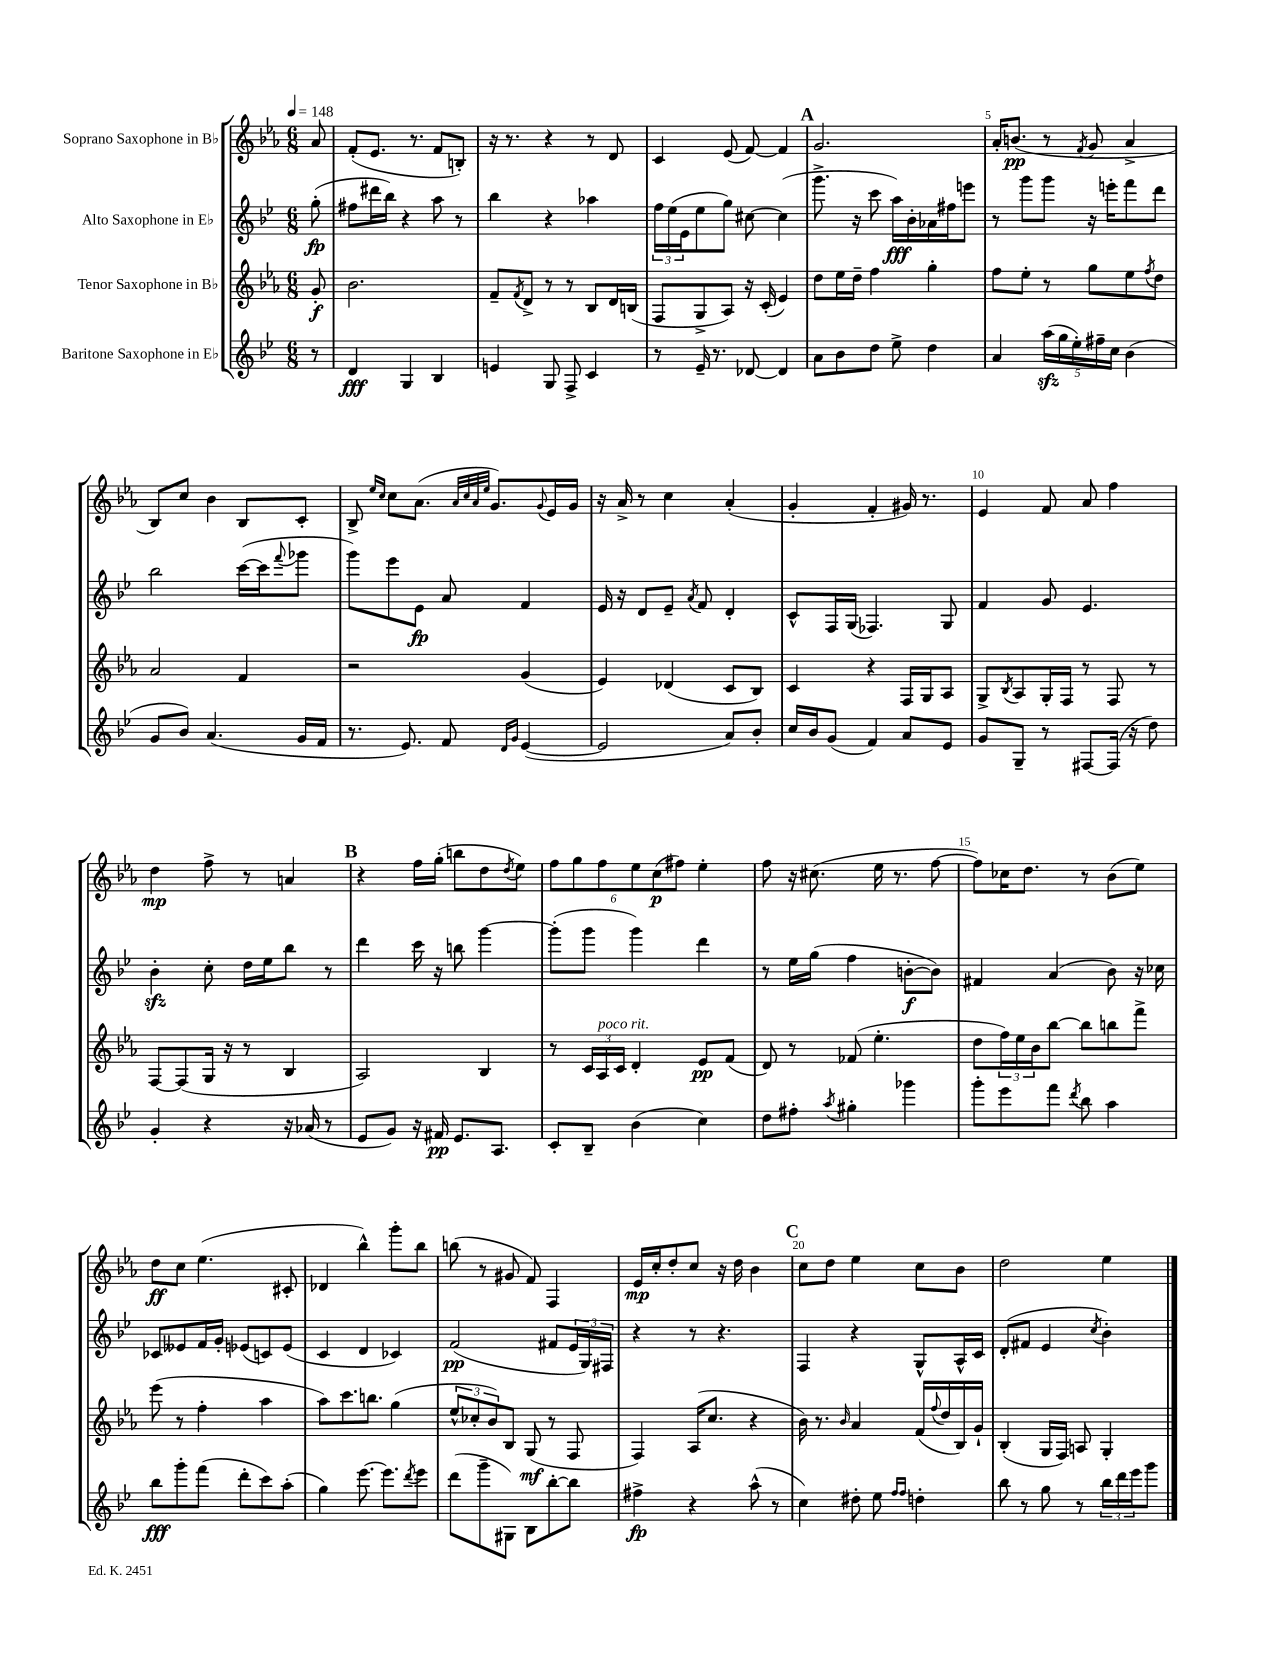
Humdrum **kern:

**kern	**kern	**kern	**kern
*staff4	*staff3	*staff2	*staff1
*clefG2	*clefG2	*clefG2	*clefG2
*k[b-e-]	*k[b-e-a-]	*k[b-e-]	*k[b-e-a-]
*M6/8	*M6/8	*M6/8	*M6/8
*MM148	*MM148	*MM148	*MM148
8r	8g'/	(8gg'\	8a-/
=	=	=	=
4d/	2.b-\	8ff#\L	(8f'/L
.	.	16ddd#\L	8.e-/J
.	.	16bb-\JJ)	.
4G/	.	4r	.
.	.	.	8.r
4B-/	.	8aa\	8f/L
.	.	8r	8B'/J)
=	=	=	=
4e/	8f~/L	4bb-\	16r
.	.	.	8.r
.	8qf/	.	.
.	8d^/J	.	.
8G/	8r	4r	4r
8F^/	8r	.	.
4c/	8B-/L	4aa-\	8r
.	16d/L	.	8d/
.	(16B/JJ	.	.
=	=	=	=
8r	8F/L	24ff\LL	4c/
.	.	(24ee-\	.
.	.	24e-\J	.
16e-~/	8G^/	8ee-\	.
8.r	.	.	.
.	8A-/J)	8gg\J)	(8e-/
[8d-/	16r	[8cc#\	[8f/)
.	(16c'/	.	.
4d-/]	4e-/)	(4cc#\]	4f/]
=	=	=	=
8a\L	8dd\L	8.ggg^\	2.g/
8b-\	16ee-\L	.	.
.	16dd~\JJ	16r	.
8dd\J	4ff\	8ccc\	.
8ee-^\	.	16aa\LL)	.
.	.	16b-'\	.
4dd\	4gg'\	16a-\	.
.	.	16ff#\J	.
.	.	8eee\J	.
=	=	=	=
4a/	8ff\L	8r	16a-'/LK
.	.	.	(8.b/J
.	8ee-'\J	8ggg\L	.
(20aa\LL	8r	8ggg\J	8r
20gg\	.	.	.
20ee-'\)	.	.	.
.	.	.	8qf/
.	8gg\L	16r	8g/
20ff#~\	.	.	.
.	.	16eee'\LK	.
20cc\JJ	.	.	.
(4b-\	8ee-\	8fff\	4a-^/
.	8qff/	.	.
.	8dd\J	8ddd\J	.
=	=	=	=
8g/L	2a-/	2bb-\	8B-/L)
8b-/J)	.	.	8cc/J
(4.a/	.	.	4b-\
.	4f/	([16ccc\LL	8B-/L
.	.	16ccc\]J	.
.	.	8qqfff/	.
16g/LL	.	8ggg-\J	8c'/J
16f/JJ	.	.	.
=	=	=	=
8.r	2r	8ggg\L)	8B-^/
.	.	.	16qqee-/LL
.	.	.	16qqcc/JJ
.	.	8eee-\	8cc\L
8.e-/)	.	.	.
.	.	8e-\J	(8.a-\J
8f/	.	8a/	.
.	.	.	32qqa-/LLL
.	.	.	32qqcc/
.	.	.	32qqa-/
.	.	.	32qqee-/JJJ
.	.	.	8.g/L)
16qqd/LL	.	.	.
16qqg/JJ	.	.	.
([4e-/	(4g/	4f/	.
.	.	.	8qqg/
.	.	.	16e-/L
.	.	.	16g/JJ
=	=	=	=
2e-/]	4e-/)	16e-/	16r
.	.	16r	16a-^/
.	.	8d/L	8r
.	(4d-/	8e-~/J	4cc\
.	.	8qa/	.
.	.	8f/	.
8a/L)	8c/L	4d'/	(4a-'/
8b-'/J	8B-/J)	.	.
=	=	=	=
16cc/LL	4c/	8c^^/L	4g'/
16b-/J	.	.	.
(8g/J	.	16F/L	.
.	.	(16G/JJ	.
4f/)	4r	4.F-/)	4f'/
8a/L	16F/LL	.	16g#/)
.	16G/J	.	8.r
8e-/J	8A-/J	8G/	.
=	=	=	=
8g/L	8G^/L	4f/	4e-/
.	8qB-/	.	.
8G~/J	8A-/	.	.
8r	16G'/L	8g/	8f/
.	16F/JJ	.	.
[8F#/L	8r	4.e-/	8a-/
(16F#/]Jk	8F/	.	4ff\
16r	.	.	.
8dd\)	8r	.	.
=	=	=	=
4g'/	[8F/L	4b-'\	4dd\
.	(8F/]	.	.
4r	16G/Jk	8cc'\	8ff^\
.	16r	.	.
.	8r	16dd\LL	8r
.	.	16ee-\J	.
16r	4B-/	8bb-\J	4a/
(16a-/	.	.	.
8r	.	8r	.
=	=	=	=
8e-/L	2A-/)	4ddd\	4r
8g/J)	.	.	.
16r	.	16ccc\	16ff\LL
16f#/	.	16r	(16gg'\JJ
8.e-/L	.	8bb\	8bb\L
.	4B-/	[4ggg\	8dd\
8.A/J	.	.	.
.	.	.	8qdd/
.	.	.	8ee-\J)
=	=	=	=
8c'/L	8r	(8ggg'\]L	12ff\L
.	.	.	12gg\
8B-~/J	24c/LL	8ggg\J	.
.	24A-/	.	12ff\
.	24c/JJ	.	.
(4b-\	4d'/	4ggg\)	12ee-\
.	.	.	(12cc\
.	.	.	12ff#\J)
4cc\)	8e-/L	4ddd\	4ee-'\
.	(8f/J	.	.
=	=	=	=
8dd\L	8d/)	8r	8ff\
8ff#'\J	8r	16ee-\LL	16r
.	.	(16gg\JJ	(8.cc#\
8qaa/	.	.	.
4gg#'\	(8f-/	4ff\	.
.	4.ee-'\	.	16ee-\
.	.	.	8.r
4ggg-\	.	[8b'\L	.
.	.	8b\]J)	[8ff\
=	=	=	=
8ggg'\L	8dd\L	4f#/	8ff\]L)
8eee-\	24ff\L)	.	16cc-\K
.	24ee-\	.	.
.	.	.	8.dd\J
.	24b-\J	.	.
8fff\J	[8bb-\J	(4a/	.
8qddd/	.	.	.
8bb-\	8bb-\]L	.	8r
4aa\	8bb\	8b-\)	(8b-\L
.	8fff^\J	16r	8ee-\J)
.	.	16cc-\	.
=	=	=	=
8bb-\L	(8eee-\	8c-/L	8dd\L
8ggg'\	8r	8e--/	8cc\J
(8fff\J	4ff'\	16f/L	(4.ee-\
.	.	16g'/JJ	.
8ddd'\L	.	(8e-/L	.
8ccc\)	4aa-\	8c/)	.
(8aa'\J	.	(8e-/J	8c#'/
=	=	=	=
4gg\)	8aa-\L)	4c/	4d-/
.	8.ccc\	.	.
[8.eee-\	.	4d/	4bb-^^\)
.	8.bb\J	.	.
8.eee-\]L	.	.	.
.	(4gg\	4c-/)	8ggg'\L
8qddd/	.	.	.
8eee-\J	.	.	8bb-\J
=	=	=	=
(8ddd\L	12ee-^^/L	(2f/	(8bb\
.	12cc-'/	.	.
8ggg~\	.	.	8r
.	12b-/)	.	.
8G#\J)	8B-/J	.	8g#/
8B-\L	(8G/	.	8f/)
[8bb-'\	8r	8f#/L	4F/
8bb-\]J	8F/	24e-/L	.
.	.	24G/)	.
.	.	24F#/JJ	.
=	=	=	=
4ff#^\	4F/)	4r	16e-/LL
.	.	.	16cc'/J
.	.	.	8dd'/
4r	(16A-/LK	8r	8cc/J
.	8.cc/J	.	.
.	.	4.r	16r
.	.	.	16dd\
(8aa^^\	4r	.	4b-\
8r	.	.	.
=	=	=	=
4cc\)	16b-\)	4F/	8cc\L
.	8.r	.	.
.	.	.	8dd\J
.	16qqb-/	.	.
8dd#'\	4a-/	4r	4ee-\
8ee-\	.	.	.
16qqff/LL	.	.	.
16qqff/JJ	.	.	.
4dd'\	(16f/LL	8G^^/L	8cc\L
.	8qqff/	.	.
.	16dd/	.	.
.	16B-/)	16A^^/L	8b-\J
.	16g`/JJ	16c/JJ	.
=	=	=	=
8bb-\	(4B-'/	(8d'/L	2dd\
8r	.	8f#/J	.
8gg\	16G/LL	4e-/	.
.	16F/JJ)	.	.
8r	8A/	.	.
.	.	8qcc/	.
24bb-\LL	4G'/	4b-'\)	4ee-\
24ddd\	.	.	.
24eee-\J	.	.	.
8ggg\J	.	.	.
==	==	==	==
*-	*-	*-	*-
